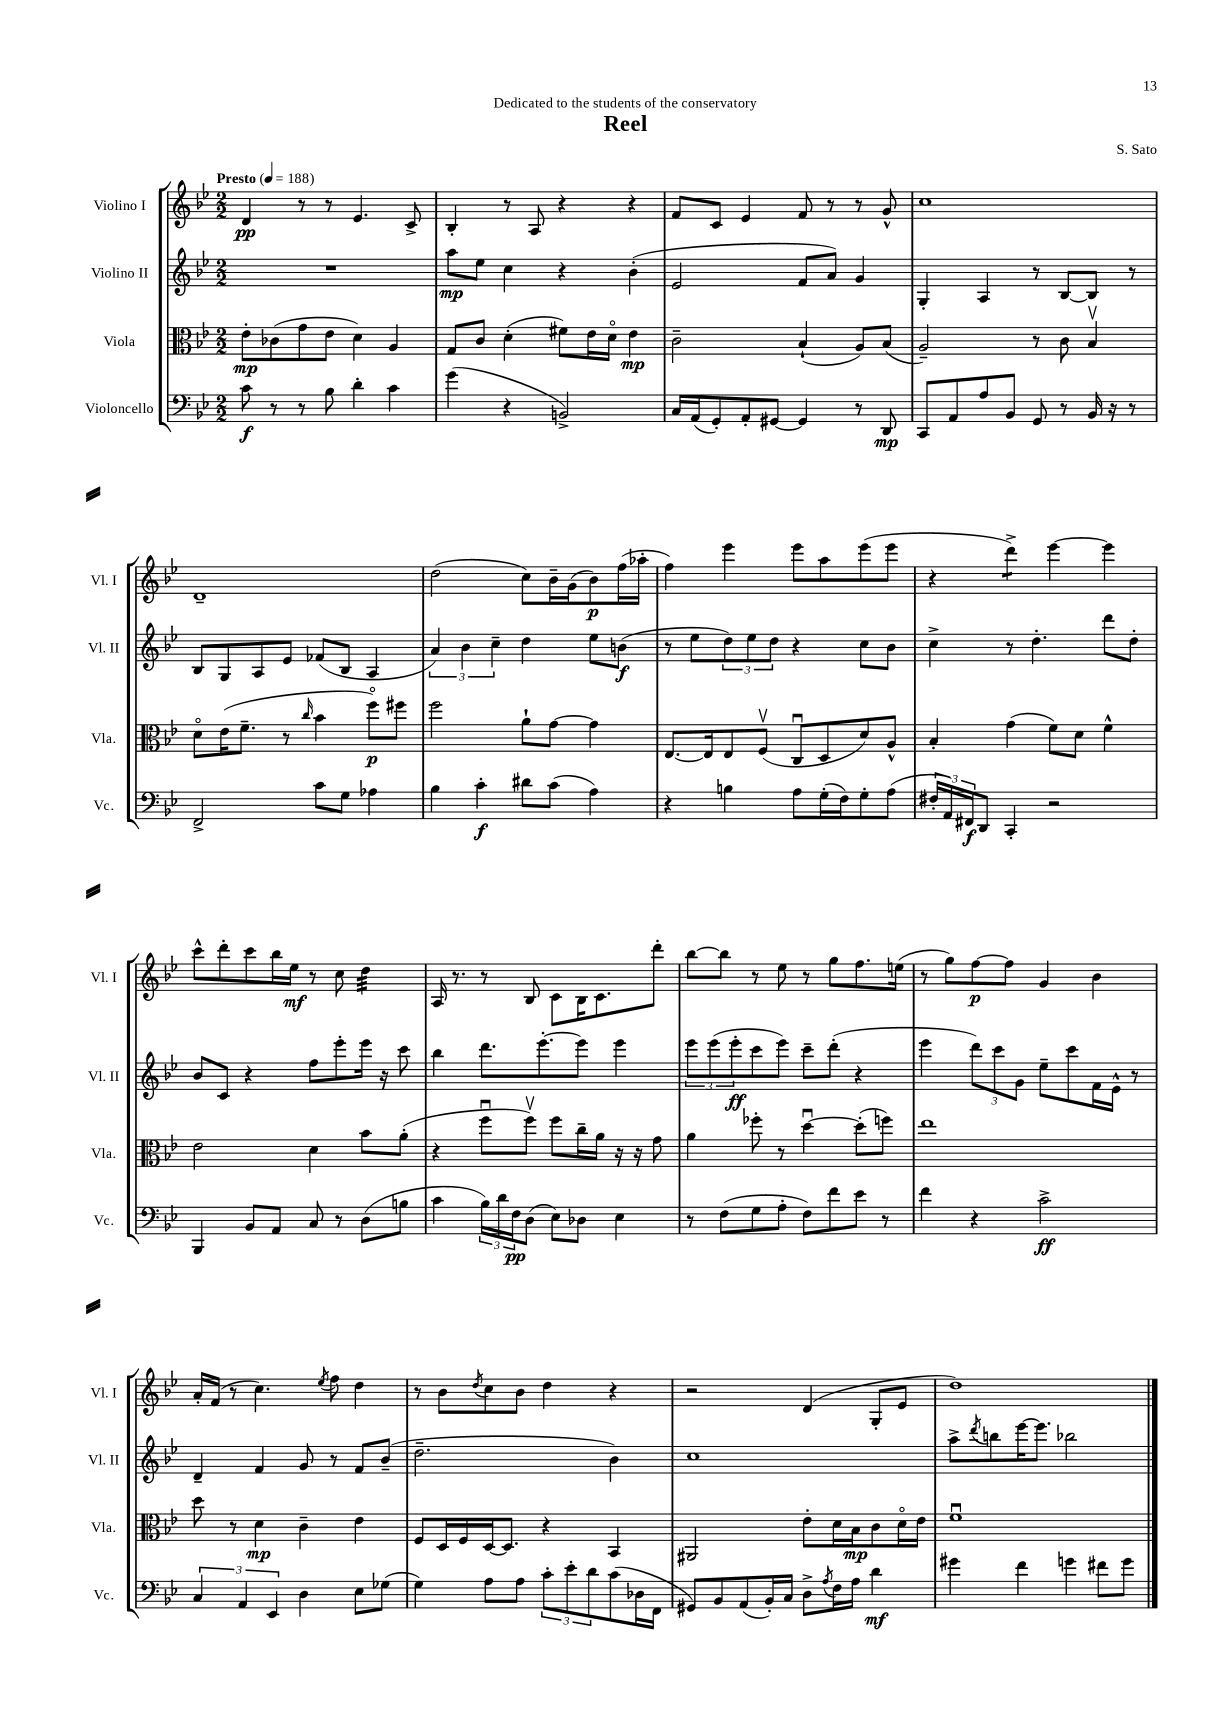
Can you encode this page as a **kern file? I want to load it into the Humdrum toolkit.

**kern	**kern	**kern	**kern
*staff4	*staff3	*staff2	*staff1
*clefF4	*clefC3	*clefG2	*clefG2
*k[b-e-]	*k[b-e-]	*k[b-e-]	*k[b-e-]
*M2/2	*M2/2	*M2/2	*M2/2
*MM188	*MM188	*MM188	*MM188
8c\	8e-'\L	1r	4d/
8r	(8c-\	.	.
8r	8g\	.	8r
8B-\	8e-\J	.	8r
4d'\	4d\)	.	4.e-/
4c\	4A/	.	.
.	.	.	8c^/
=	=	=	=
(4g\	8G/L	8aa\L	4B-'/
.	8c/J	8ee-\J	.
4r	(4d'\	4cc\	8r
.	.	.	8A/
2BB^/)	8f#\L)	4r	4r
.	16e-\L	.	.
.	16do\JJ	.	.
.	4e-\	(4b-'\	4r
=	=	=	=
16C/LL	2c~\	2e-/	8f/L
(16AA/J	.	.	.
8GG'/)	.	.	8c/J
8AA'/	.	.	4e-/
[8GG#/J	.	.	.
4GG#/]	(4B-`/	8f/L	8f/
.	.	8a/J)	8r
8r	8A/L)	4g/	8r
8DD/	(8B-/J	.	8g^^/
=	=	=	=
8CC/L	2A~/)	4G'/	1cc
8AA/	.	.	.
8A/	.	4A/	.
8BB-/J	.	.	.
8GG/	8r	8r	.
8r	8c\	[8B-/L	.
16BB-/	4B-v/	8B-/]J	.
16r	.	.	.
8r	.	8r	.
=	=	=	=
2FF^/	8do\L	8B-/L	1d~
.	(16e-\K	8G/	.
.	8.f~\J	.	.
.	.	8A/	.
.	8r	8e-/J	.
.	16qqcc/	.	.
8c\L	4b-\	(8f-/L	.
8G\J	.	8B-/J	.
4A-\	8ffo\L)	4A/	.
.	8ff#\J	.	.
=	=	=	=
4B-\	2ff\	6a/)	(2dd\
.	.	6b-\	.
4c'\	.	.	.
.	.	6cc~\	.
8d#\L	8a`\L	4dd\	8cc\L)
(8c\J	[8g\J	.	16b-~\L
.	.	.	(16g\J
4A\)	4g\]	8ee-\L	8b-\)
.	.	(8b\J	(16ff\L
.	.	.	16aa-'\JJ
=	=	=	=
4r	[8.E-/L	8r	4ff\)
.	.	8ee-\L	.
.	16E-/]k	.	.
4B\	8E-/	12dd\)	4eee-\
.	.	12ee-\	.
.	(8Fv/J	.	.
.	.	12dd\J	.
8A\L	8Cu/L	4r	8eee-\L
(16G'\L	8D/	.	8aa\
16F\J)	.	.	.
8G'\	8d/)	8cc\L	(8eee-\
(8A\J	8A^^/J	8b-\J	8eee-\J
=	=	=	=
24F#'/LL	4B-'/	4cc^\	4r
24AA/)	.	.	.
24FF#/J	.	.	.
8DD/J	.	.	.
4CC'/	(4g\	8r	4ddd^\)
.	.	4.dd'\	.
2r	8f\L)	.	[4eee-\
.	8d\J	.	.
.	4f^^\	8ddd\L	4eee-\]
.	.	8dd'\J	.
=	=	=	=
4BBB-/	2e-\	8b-/L	8ccc^^\L
.	.	8c/J	8ddd'\
8BB-/L	.	4r	8ccc\
8AA/J	.	.	16bb-\L
.	.	.	16ee-\JJ
8C/	4d\	8ff\L	8r
8r	.	8eee-'\	8cc\
(8D\L	8b-\L	16eee-\Jk	4dd\
.	.	16r	.
8B\J	(8a'\J	8ccc\	.
=	=	=	=
4c\	4r	4bb-\	16A/
.	.	.	8.r
24B-\LL)	8ffu\L	8.ddd\L	8r
24d\	.	.	.
24F\J	.	.	.
(8D\J	8ffv\J)	.	8B-/
.	.	[8.eee-'\	.
8E-\L)	8ff\L	.	8c\L
8D-\J	16cc~\L	8eee-\]J	16B-\K
.	16a\JJ	.	8.c\
4E-\	16r	4eee-\	.
.	16r	.	.
.	8g\	.	8ddd'\J
=	=	=	=
8r	4a\	12eee-\L	[8bb-\L
.	.	(12eee-\	.
(8F\L	.	.	8bb-\]J
.	.	12eee-'\	.
8G\	8ff-'\	8ccc\	8r
8A'\J	8r	8eee-\J)	8ee-\
8F\L)	[4ddu\	8ccc~\L	8r
8f\	.	(8ddd'\J	8gg\L
8e-\J	(8dd'\]L	4r	8.ff\
8r	8ff\J)	.	.
.	.	.	(16ee\Jk
=	=	=	=
4f\	1ee-	4eee-\	8r
.	.	.	8gg\L)
4r	.	12ddd\L)	[8ff\
.	.	12ccc\	.
.	.	.	8ff\]J
.	.	12g\J	.
2c^\	.	8ee-~\L	4g/
.	.	8ccc\	.
.	.	16f\L	4b-\
.	.	16e-^^\JJ	.
.	.	8r	.
=	=	=	=
6C/	8dd\	4d~/	16a'/LL
.	.	.	(16f/JJ
.	8r	.	8r
6AA/	.	.	.
.	4d\	4f/	4.cc\)
6EE-/	.	.	.
4D\	4c~\	8g/	.
.	.	.	8qee-/
.	.	8r	8ff\
8E-\L	4e-\	8f/L	4dd\
(8G-\J	.	(8b-~/J	.
=	=	=	=
4G\)	8F/L	2.dd~\	8r
.	16D/L	.	8b-\L
.	16F/	.	.
.	.	.	8qdd/
8A\L	[16D/J	.	8cc\
.	8.D/]J	.	.
8A\J	.	.	8b-\J
12c'\L	4r	.	4dd\
12e-'\	.	.	.
12d\	.	.	.
(8c\	4BB-/	4b-\)	4r
16D-\L	.	.	.
16FF\JJ	.	.	.
=	=	=	=
8GG#/L)	2AA#/	1cc	2r
8BB-/	.	.	.
(8AA/	.	.	.
16BB-'/L)	.	.	.
16C/JJ	.	.	.
8D^\L	8e-'\L	.	(4d/
8qA/	.	.	.
16F\L	16d\L	.	.
16A\JJ	16B-\J	.	.
4d\	8c\	.	8G'/L
.	16do\L	.	8e-/J
.	16e-\JJ	.	.
=	=	=	=
4g#\	1fu	8aa^\L	1dd)
.	.	8qddd/	.
.	.	8bb\	.
4f\	.	[16eee-\K	.
.	.	8.eee-\]J	.
4g\	.	2bb-\	.
8f#\L	.	.	.
8g\J	.	.	.
==	==	==	==
*-	*-	*-	*-
